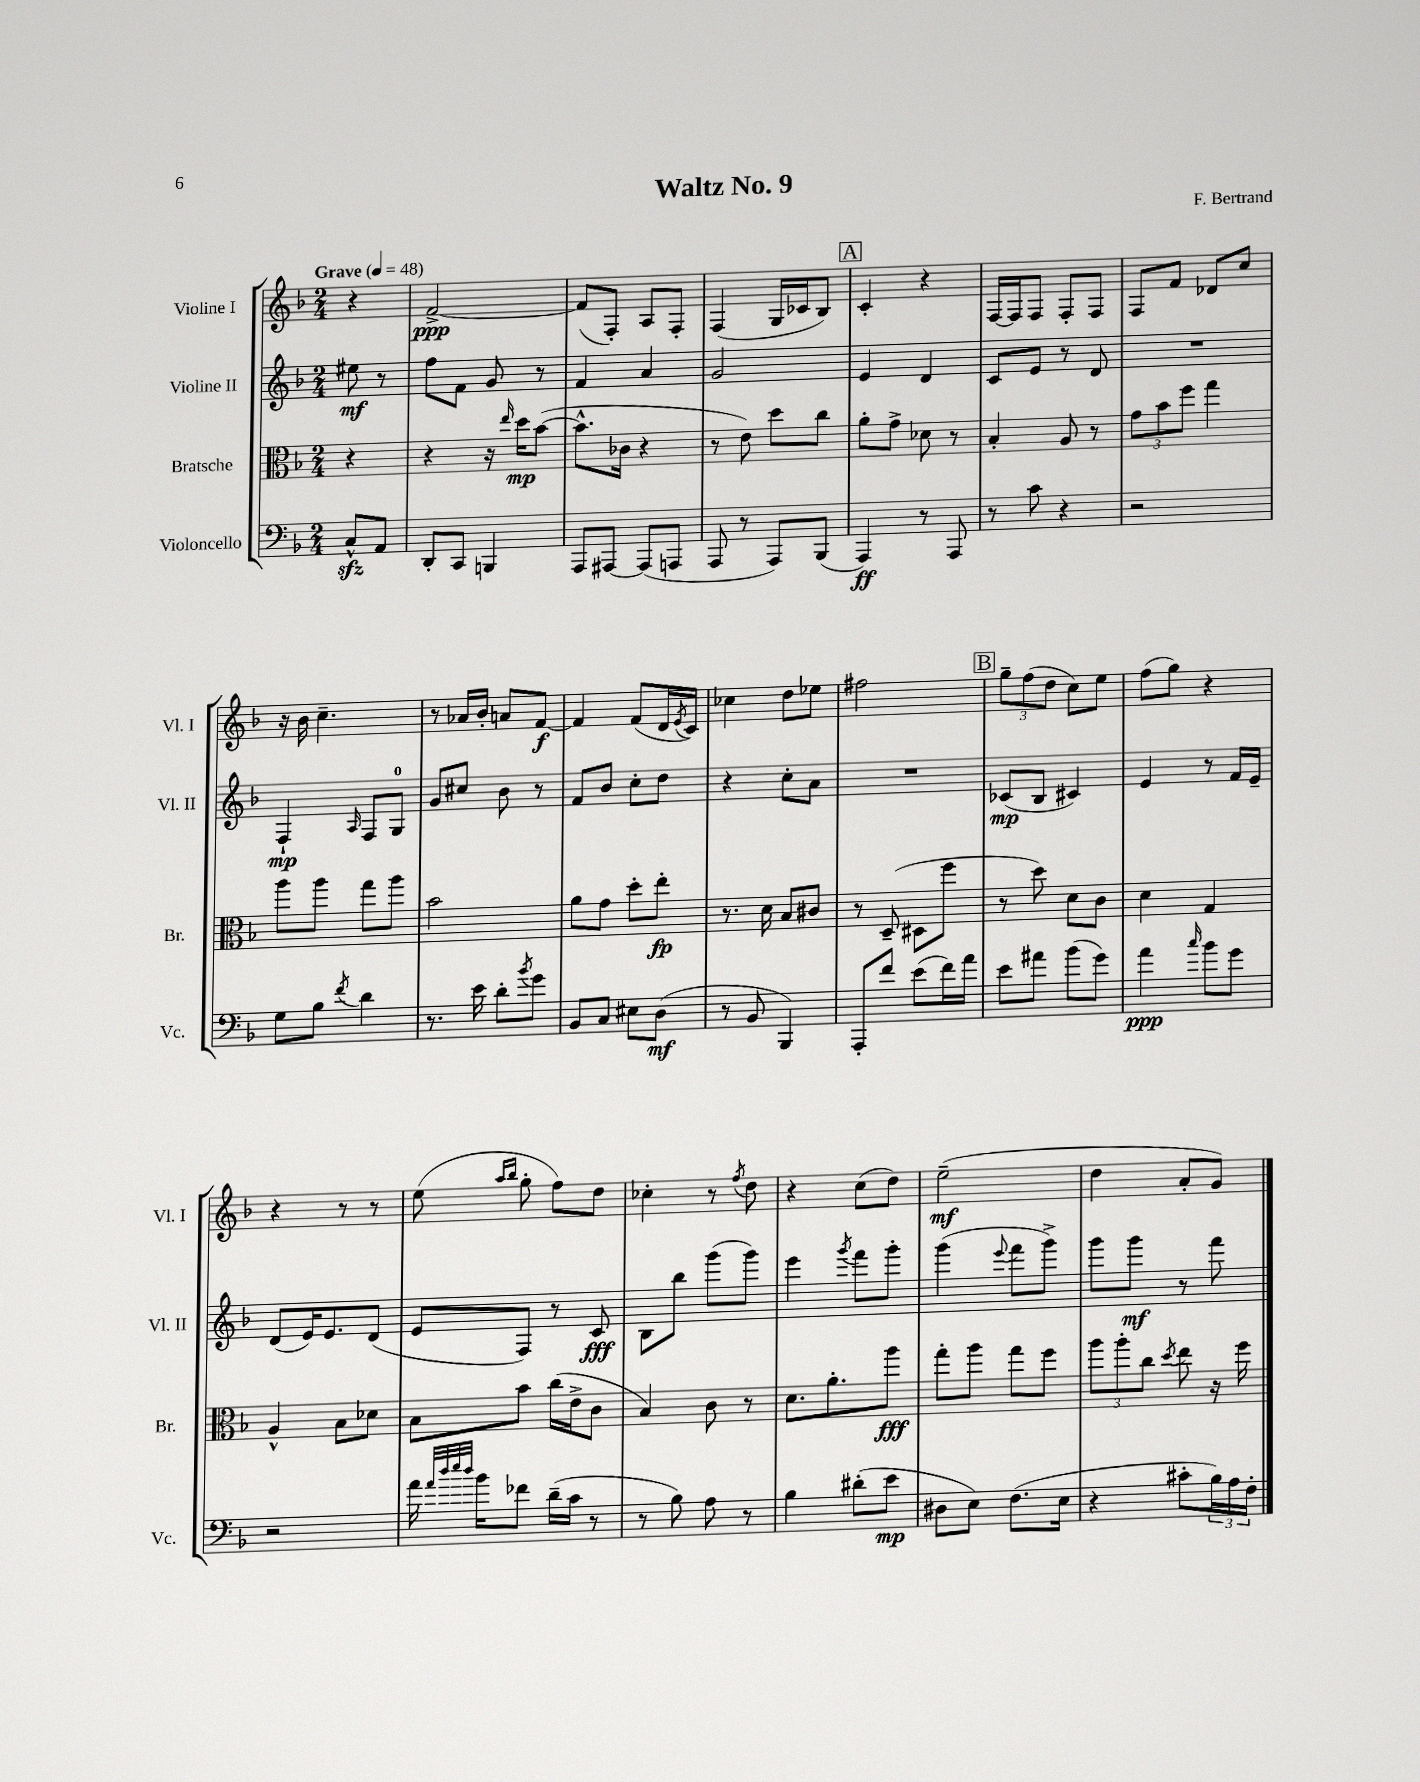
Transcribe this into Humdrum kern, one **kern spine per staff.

**kern	**dynam	**kern	**dynam	**kern	**dynam	**kern	**dynam
*part4	*part4	*part3	*part3	*part2	*part2	*part1	*part1
*staff4	*staff4	*staff3	*staff3	*staff2	*staff2	*staff1	*staff1
*I"Violoncello	*	*I"Bratsche	*	*I"Violine II	*	*I"Violine I	*
*I'Vc.	*	*I'Br.	*	*I'Vl. II	*	*I'Vl. I	*
*clefF4	*	*clefC3	*	*clefG2	*	*clefG2	*
*k[b-]	*	*k[b-]	*	*k[b-]	*	*k[b-]	*
*M2/4	*	*M2/4	*	*M2/4	*	*M2/4	*
*MM48	*	*MM48	*	*MM48	*	*MM48	*
=	=	=	=	=	=	=	=
!	!	!	!	!	!	!LO:TX:a:B:t=Grave	!
8Czz^^/L	.	4r	.	8ee#X\	mf	4r	.
8AA/J	.	.	.	8r	.	.	.
=1	=1	=1	=1	=1	=1	=1	=1
8DD'/L	.	4r	.	8ff\L	.	[2f^/	ppp
8CC/J	.	.	.	8f\J	.	.	.
4BBBn/	.	16r	.	8g/	.	.	.
.	.	16qqee/	.	.	.	.	.
.	.	16dd\KL	mp	.	.	.	.
.	.	([8b-\J	.	8r	.	.	.
=2	=2	=2	=2	=2	=2	=2	=2
8AAA/L	.	8.b-^^\L]	.	4f/	.	(8f/L]	.
[8AAA#X/J	.	.	.	.	.	8F'/J)	.
.	.	16c-X\Jk	.	.	.	.	.
(8AAA#/L]	.	4r	.	4a/	.	8A/L	.
8AAAn/J	.	.	.	.	.	8F'/J	.
=3	=3	=3	=3	=3	=3	=3	=3
8AAA/	.	8r	.	2g/	.	(4F/	.
8r	.	8e\)	.	.	.	.	.
8AAA/L)	.	8dd\L	.	.	.	16G/LL	.
.	.	.	.	.	.	16c-X/J	.
(8BBB-/J	.	8cc\J	.	.	.	8B-/J)	.
!!LO:REH:place=s1:t=A
=4	=4	=4	=4	=4	=4	=4	=4
4AAA/)	ff	8a'\L	.	4e/	.	4c'/	.
.	.	8g^\J	.	.	.	.	.
8r	.	8d-X\	.	4d/	.	4r	.
8AAA/	.	8r	.	.	.	.	.
=5	=5	=5	=5	=5	=5	=5	=5
8r	.	4B-'/	.	8c/L	.	[16F/LL	.
.	.	.	.	.	.	16F/J]	.
8c\	.	.	.	8e/J	.	8F/J	.
4r	.	8A/	.	8r	.	8F'/L	.
.	.	8r	.	8d/	.	8F/J	.
=6	=6	=6	=6	=6	=6	=6	=6
2r	.	12g\L	.	2r	.	8F/L	.
.	.	12b-\	.	.	.	.	.
.	.	.	.	.	.	8f/J	.
.	.	12ff\J	.	.	.	.	.
.	.	4gg\	.	.	.	8d-X/L	.
.	.	.	.	.	.	8cc/J	.
!!LO:LB:g=z
=7	=7	=7	=7	=7	=7	=7	=7
8G\L	.	8aa\L	.	4F`/	mp	16r	.
.	.	.	.	.	.	16b-\	.
8B-\J	.	8aa\J	.	.	.	4.cc~\	.
8qf/	.	.	.	16qqA/	.	.	.
4d\	.	8gg\L	.	8F/L	.	.	.
.	.	8aa\J	.	8G/J	.	.	.
=8	=8	=8	=8	=8	=8	=8	=8
8.r	.	2b-\	.	8g/L	.	8r	.
.	.	.	.	8cc#X/J	.	16a-X/LL	.
16e\	.	.	.	.	.	16b-'/JJ	.
8d'\L	.	.	.	8b-\	.	8an/L	.
8qb-/	.	.	.	.	.	.	.
8g\J	.	.	.	8r	.	[8f/J	f
=9	=9	=9	=9	=9	=9	=9	=9
8BB-/L	.	8a\L	.	8f/L	.	4f/]	.
8C/J	.	8g\J	.	8b-/J	.	.	.
8E#X\L	.	8dd'\L	.	8cc'\L	.	(8f/L	.
(8D\J	mf	8ee'\J	fp	8dd\J	.	16d/L	.
.	.	.	.	.	.	8qe/	.
.	.	.	.	.	.	16c/JJ)	.
=10	=10	=10	=10	=10	=10	=10	=10
8r	.	8.r	.	4r	.	4cc-X\	.
8BB-/	.	.	.	.	.	.	.
.	.	16d\	.	.	.	.	.
4BBB-/)	.	8B-/L	.	8cc'\L	.	8dd\L	.
.	.	8c#X/J	.	8a\J	.	8ee-X\J	.
=11	=11	=11	=11	=11	=11	=11	=11
8AAA'/L	.	8r	.	2r	.	2ff#X\	.
8f/J	.	(8D~/	.	.	.	.	.
(8e\L	.	8D#X\L	.	.	.	.	.
16f\L)	.	8ff\J	.	.	.	.	.
16a\JJ	.	.	.	.	.	.	.
!!LO:REH:place=s1:t=B
=12	=12	=12	=12	=12	=12	=12	=12
8e\L	.	8r	.	(8c-X/L	mp	12gg~\L	.
.	.	.	.	.	.	(12ff\	.
8a#X\J	.	8dd\)	.	8B-/J	.	.	.
.	.	.	.	.	.	12dd\J	.
(8b-\L	.	8d\L	.	4c#X/)	.	8cc\L)	.
8g\J)	.	8c\J	.	.	.	8ee\J	.
=13	=13	=13	=13	=13	=13	=13	=13
4a\	ppp	4d\	.	4e/	.	(8ff\L	.
.	.	.	.	.	.	8gg\J)	.
16qqcc/	.	.	.	.	.	.	.
8b-\L	.	4G/	.	8r	.	4r	.
8g\J	.	.	.	16f/LL	.	.	.
.	.	.	.	16e~/JJ	.	.	.
!!LO:LB:g=z
=14	=14	=14	=14	=14	=14	=14	=14
2r	.	4A^^/	.	(8d/L	.	4r	.
.	.	.	.	16e/K)	.	.	.
.	.	.	.	8.e/	.	.	.
.	.	8B-\L	.	.	.	8r	.
.	.	8d-X\J	.	(8d/J	.	8r	.
=15	=15	=15	=15	=15	=15	=15	=15
16a\	.	8B-\L	.	8e/L	.	(8ee\	.
32qqa/LLL	.	.	.	.	.	.	.
32qqdd/	.	.	.	.	.	.	.
32qqee/	.	.	.	.	.	.	.
32qqdd/JJJ	.	.	.	.	.	.	.
16b-\KL	.	.	.	.	.	.	.
.	.	.	.	.	.	16qqaa/LL	.
.	.	.	.	.	.	16qqbb-/JJ	.
8f-X\J	.	8b-\J	.	8F/J)	.	8gg'\	.
(16d~\LL	.	(16cc\LL	.	8r	.	8ff\L)	.
16c\JJ	.	16e^\J	.	.	.	.	.
8r	.	8c\J	.	8c/	fff	8dd\J	.
=16	=16	=16	=16	=16	=16	=16	=16
8r	.	4B-/)	.	8B-\L	.	4cc-X'\	.
8B-\)	.	.	.	8bb-\J	.	.	.
8A\	.	8c\	.	(8ggg\L	.	8r	.
.	.	.	.	.	.	8qff/	.
8r	.	8r	.	8ggg\J)	.	8dd\	.
=17	=17	=17	=17	=17	=17	=17	=17
4B-\	.	8.d\L	.	4eee\	.	4r	.
.	.	8.a'\	.	.	.	.	.
.	.	.	.	8qggg/	.	.	.
(8d#X'\L	.	.	.	8fff\L	.	(8cc\L	.
8e\J	mp	8aa\J	fff	8ggg'\J	.	8dd\J)	.
=18	=18	=18	=18	=18	=18	=18	=18
8D#X\L	.	8gg'\L	.	(4ggg\	.	(2ee~\	mf
8E\J)	.	8aa\J	.	.	.	.	.
.	.	.	.	8qqeee/	.	.	.
(8.F\L	.	8gg\L	.	8fff\L	.	.	.
.	.	8ff\J	.	8ggg^\J)	.	.	.
16E\Jk	.	.	.	.	.	.	.
=19	=19	=19	=19	=19	=19	=19	=19
4r	.	12aa\L	.	8ggg\L	.	4dd\	.
.	.	12aa'\	.	.	.	.	.
.	.	.	.	8ggg\J	mf	.	.
.	.	12cc\J	.	.	.	.	.
.	.	8qdd/	.	.	.	.	.
8c#X'\L	.	8ee\	.	8r	.	8a'/L	.
24B-\L)	.	16r	.	8fff\	.	8g/J)	.
24A\	.	.	.	.	.	.	.
.	.	16ff\	.	.	.	.	.
24F'\JJ	.	.	.	.	.	.	.
==	==	==	==	==	==	==	==
*-	*-	*-	*-	*-	*-	*-	*-
